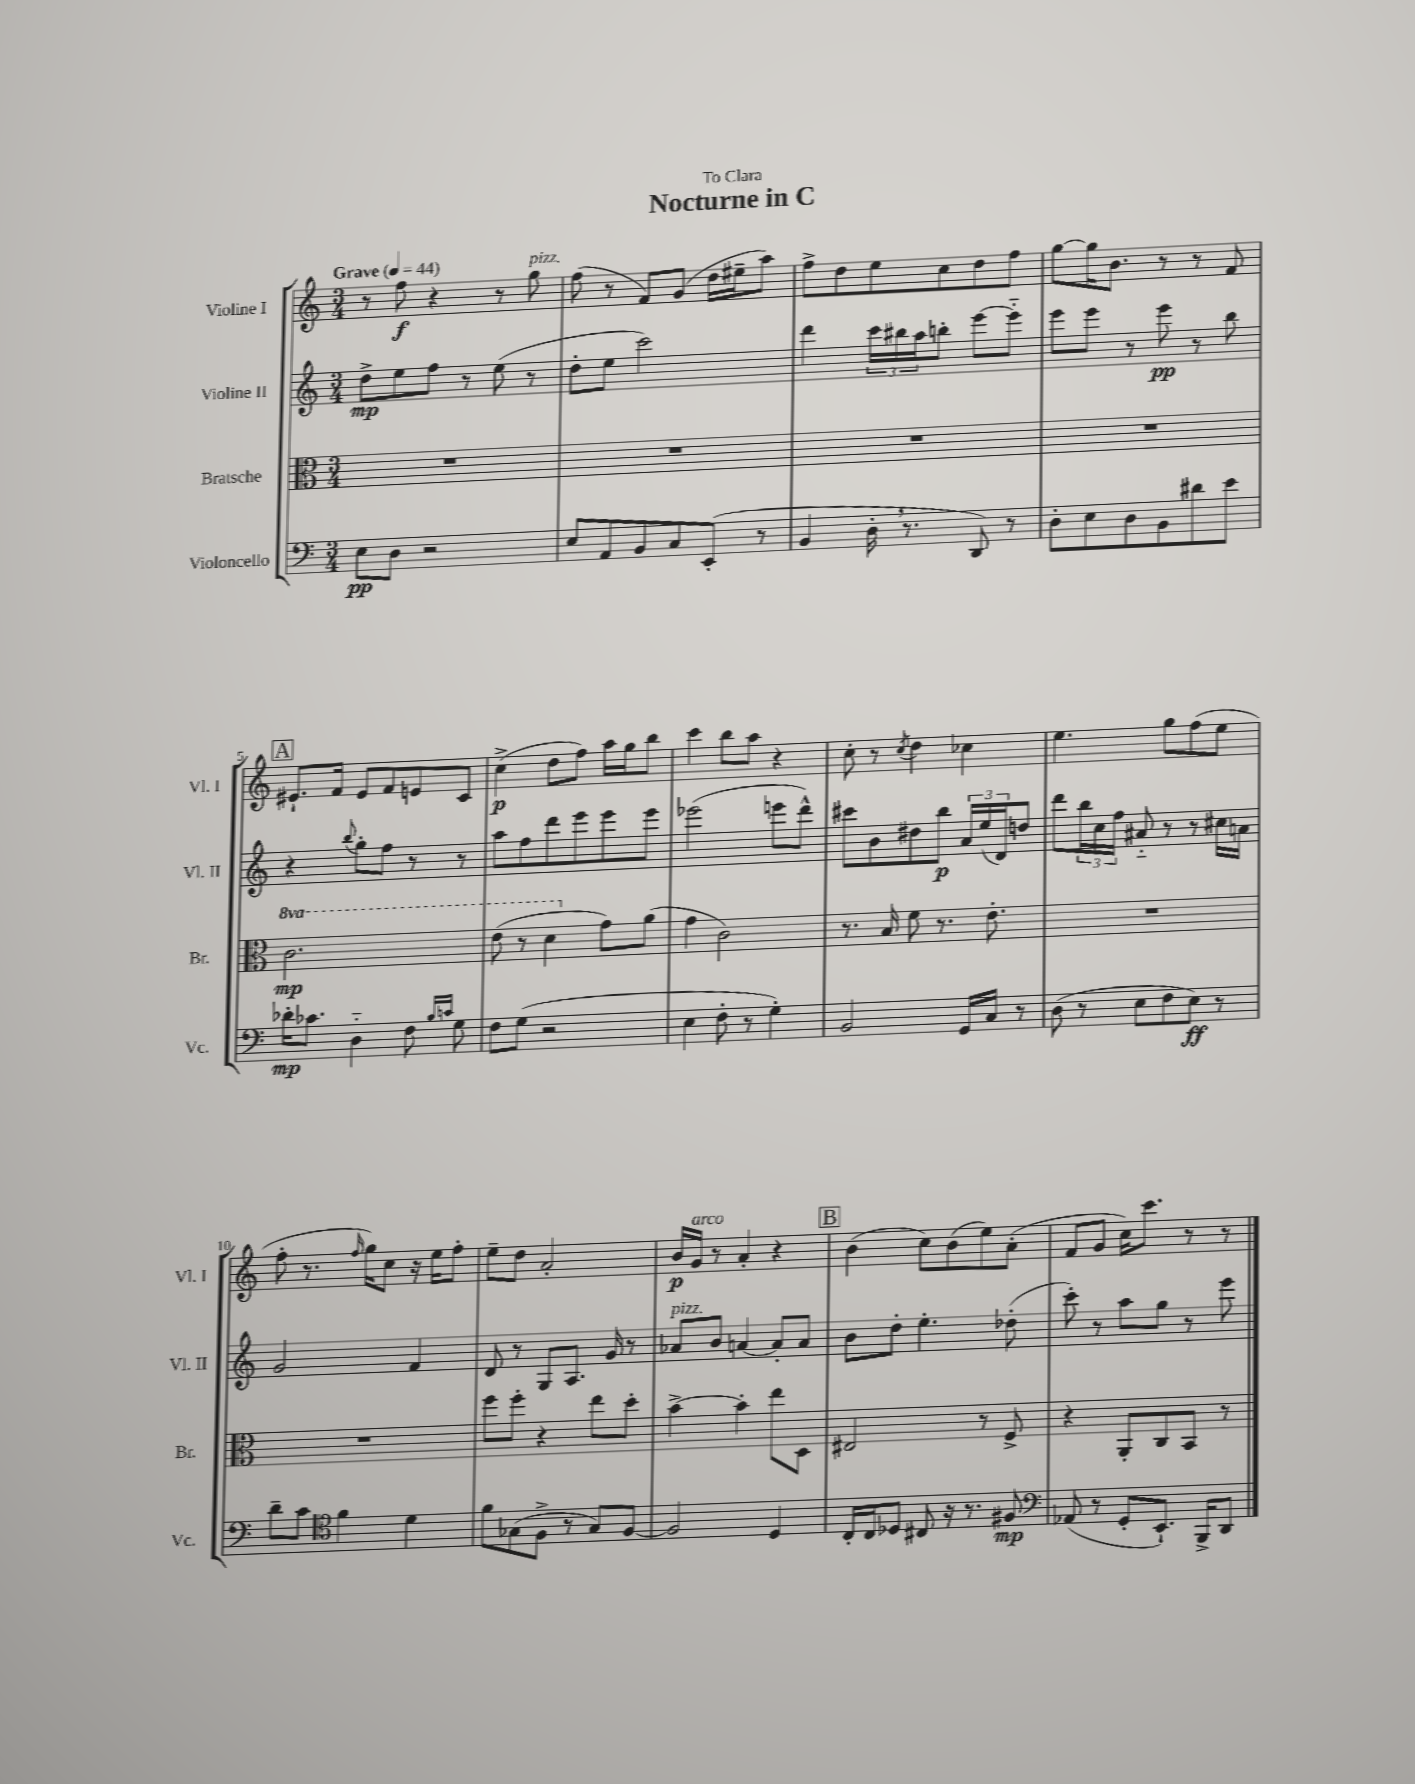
\header { title = "Nocturne in C" dedication = "To Clara" }
<<
\new StaffGroup <<
\new Staff = "s0" \with { instrumentName = "Violine I" shortInstrumentName = "Vl. I" } {
    \clef treble \key c \major \numericTimeSignature \time 3/4 \tempo "Grave" 4 = 44
    r8 f''8\f r4 r8 g''8^\markup { \italic "pizz." } |
    f''8( r8 f'8) g'8( d''16 eis''16-- a''8) |
    f''8-> d''8 e''8 c''8 d''8 f''8 |
    g''8~ g''16 b'8. r8 r8 f'8 |
    \mark \markup { \box "A" } eis'8.-! f'16 eis'8 f'8 e'8 c'8 |
    c''4->\p( d''8 f''8) a''16 g''16 b''8 |
    c'''4 b''8 a''8 r4 |
    c''8-. r8 \acciaccatura { c''8 } d''4 ces''4 |
    e''4. g''8 f''8( e''8 |
    f''8-. r8. \grace { f''16 } g''16) c''8 r16 e''16 f''8-. |
    e''8-- d''8 a'2-. |
    b'16\p g'16^\markup { \italic "arco" } r8 a'4-. r4 |
    \mark \markup { \box "B" } b'4( c''8) b'8( e''8) a'8-.( |
    f'8 g'8 c''16) c'''8. r8 r8 \bar "|." |
}
\new Staff = "s1" \with { instrumentName = "Violine II" shortInstrumentName = "Vl. II" } {
    \clef treble \key c \major \numericTimeSignature \time 3/4
    d''8->\mp e''8 f''8 r8 e''8( r8 |
    d''8-. e''8 c'''2) |
    d'''4 \tuplet 3/2 { c'''16 bis''16 a''16 } b''8-. e'''8~ e'''8-_ |
    e'''8 e'''8 r8 e'''8\pp r8 b''8 |
    \mark \markup { \box "A" } r4 \appoggiatura { b''8 } g''8-. f''8 r8 r8 |
    a''8 f''8 d'''8 e'''8 e'''8 e'''8 |
    ees'''2( e'''8 d'''8-^) |
    cis'''8 b'8 dis''8 b''8\p \tuplet 3/2 { a'16 e''16( d'16) } d''8 |
    d'''8 \tuplet 3/2 { b''16 c''16 f''16 } ais'8-_ r8 r8 cis''16 a'16 |
    g'2 f'4 |
    d'8 r8 g8 a8. g'16 r8 |
    aes'8^\markup { \italic "pizz." } b'8 a'4~ a'8-. a'8 |
    \mark \markup { \box "B" } b'8 d''8-. e''4.-. des''8-.( |
    c'''8-.) r8 a''8 g''8 r8 e'''8 \bar "|." |
}
\new Staff = "s2" \with { instrumentName = "Bratsche" shortInstrumentName = "Br." } {
    \clef alto \key c \major \numericTimeSignature \time 3/4 \set Staff.ottavationMarkups = #ottavation-simple-ordinals
    R2. |
    R2. |
    R2. |
    R2. |
    \mark \markup { \box "A" } \ottava #1 c''2.\mp |
    e''8( r8 d''4 \ottava #0 g'8) a'8( |
    g'4 c'2) |
    r8. b16 f'8 r8. e'8.-. |
    R2. |
    R2. |
    f''8 f''8-. r4 e''8 d''8-. |
    b'4~-> b'4-. e''8 d8 |
    \mark \markup { \box "B" } eis2 r8 f8-> |
    r4 a,8-. c8 b,8 r8 \bar "|." |
}
\new Staff = "s3" \with { instrumentName = "Violoncello" shortInstrumentName = "Vc." } {
    \clef bass \key c \major \numericTimeSignature \time 3/4
    e8\pp d8 r2 |
    e8 a,8 b,8 c8 e,8-.( r8 |
    b,4 d16-. \breathe r8. d,8) r8 |
    d8-. e8 d8 b,8 dis'8 e'8 |
    \mark \markup { \box "A" } des'16-.\mp ces'8. d4-_ f8 \grace { b16 c'16 } g8 |
    f8 g8( r2 |
    e4 f8-. r8 g4-.) |
    b,2 g,16 c16 r8 |
    d8( r8 e8 f8 e8\ff) r8 |
    d'8-- c'8 \clef tenor f'4 d'4 |
    f'8 ges8( f8-> r8 ges8) f8~ |
    f2 d4 |
    \mark \markup { \box "B" } c16-. c16 des8 cis8 r16 r8. fis8\mp |
    \clef bass aes,8( r8 g,8-. e,8.-!) b,,16-> d,8 \bar "|." |
}
>>
>>
